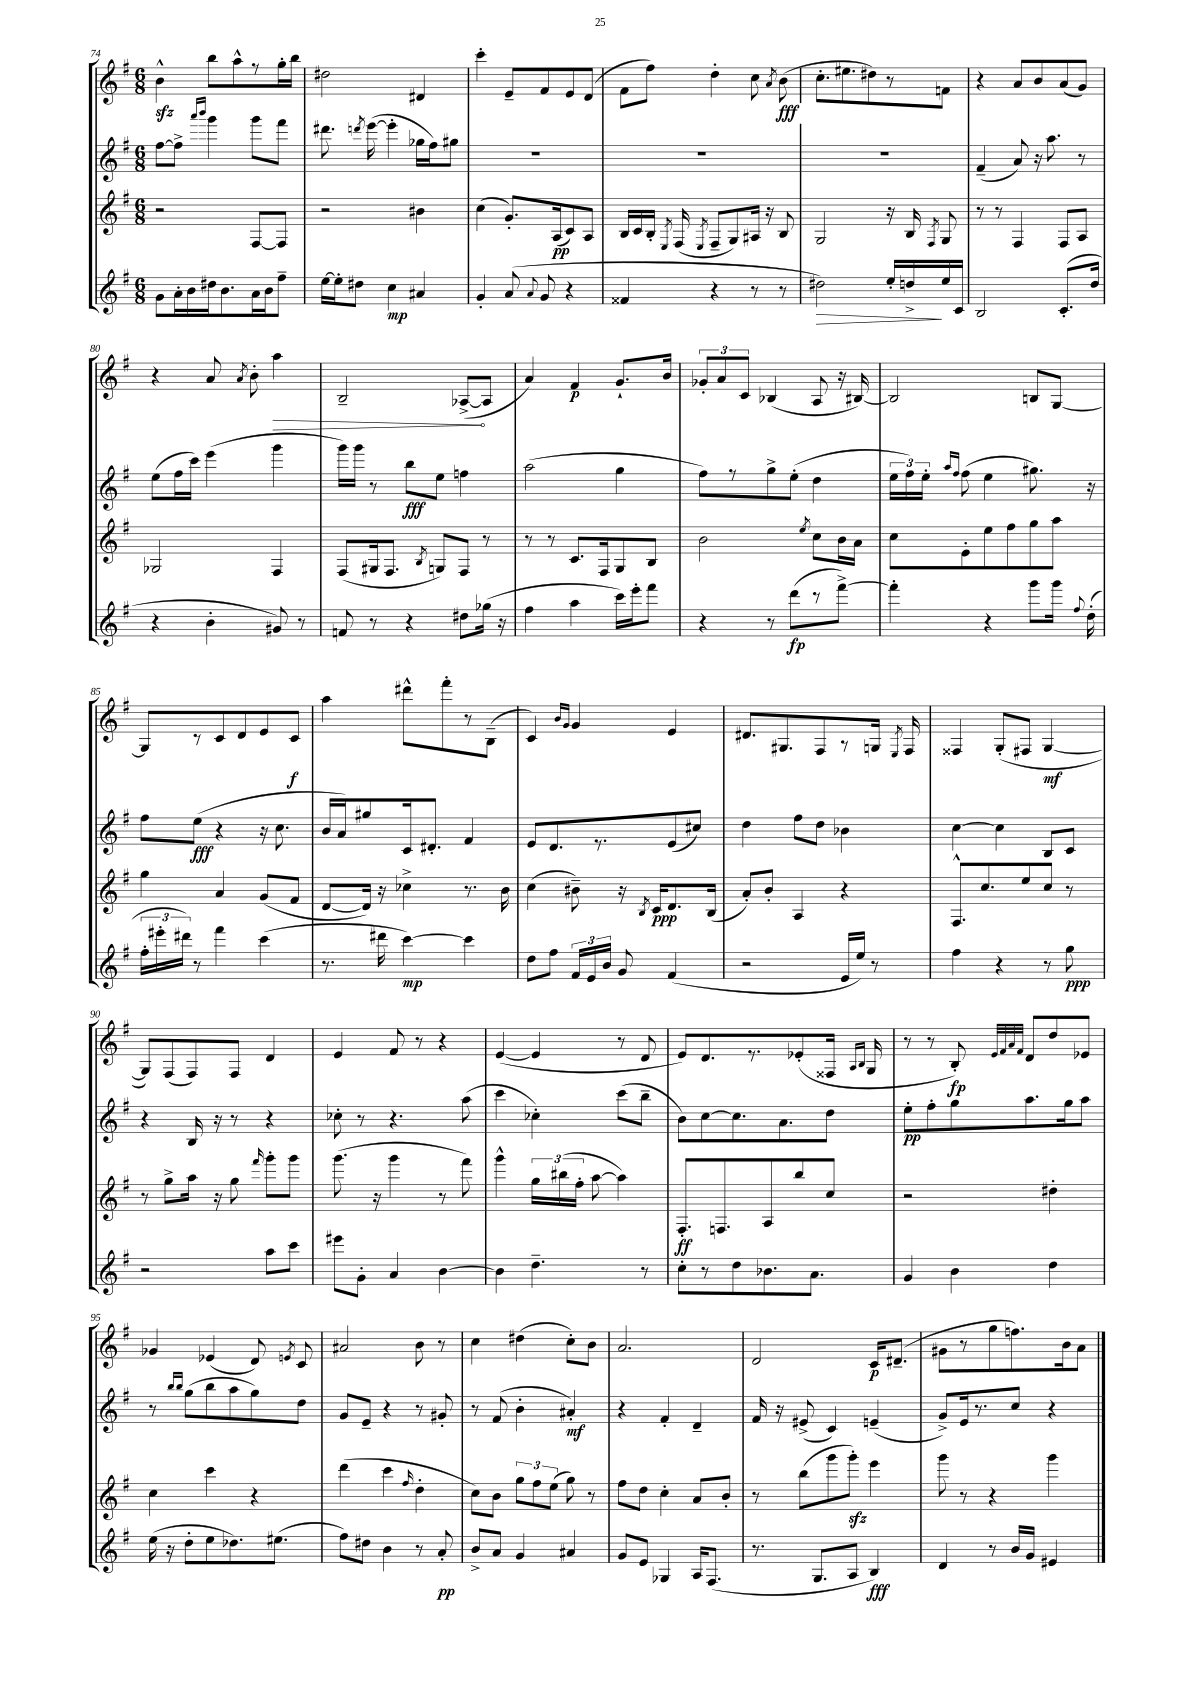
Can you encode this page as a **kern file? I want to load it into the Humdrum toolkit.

**kern	**kern	**kern	**kern
*staff4	*staff3	*staff2	*staff1
*clefG2	*clefG2	*clefG2	*clefG2
*k[f#]	*k[f#]	*k[f#]	*k[f#]
*M6/8	*M6/8	*M6/8	*M6/8
8g	2r	[8ff#	4b^^
16a'	.	8ff#^]	.
16b	.	.	.
.	.	16qqaaa	.
.	.	16qqbbb	.
16dd#	.	4ggg	8bb
8.b	.	.	.
.	.	.	8aa^^
16a	[8F#	8ggg	8r
16b	.	.	.
8ff#~	8F#]	8fff#	16gg'
.	.	.	16bb
=	=	=	=
[16ee	2r	8.ddd#	2dd#
16ee']	.	.	.
8dd#	.	.	.
.	.	8qddd	.
.	.	([16eee	.
4cc	.	4eee']	.
4a#	4b#	16gg-	4d#
.	.	16ff#)	.
.	.	8gg#	.
=	=	=	=
4g'	(4cc	2.r	4ccc'
(8a	8.g')	.	8e~
8qqa	.	.	.
8g	.	.	8f#
.	(16A	.	.
4r	8c)	.	8e
.	8A	.	(8d
=	=	=	=
4f##	16B	2.r	8f#
.	16c	.	.
.	16B'	.	8ff#)
.	8qE	.	.
.	(16F#	.	.
.	8qE	.	.
4r	8F#~	.	4dd'
.	8G)	.	.
8r	16A#	.	8cc
.	16r	.	.
.	.	.	8qa
8r	8B	.	(8b
=	=	=	=
2dd#)	2G	2.r	8.cc'
.	.	.	8.ee#
.	.	.	8dd#)
16ee'	16r	.	8r
16dd^	16B	.	.
.	8qF#	.	.
16ee	8G	.	8f
16c	.	.	.
=	=	=	=
2B	8r	(4f#~	4r
.	8r	.	.
.	4F#	8a)	8a
.	.	16r	8b
.	.	8.aa	.
(8.c'	8F#	.	(8a
.	8A	8r	8g)
16dd	.	.	.
=	=	=	=
4r	2G-	(8ee	4r
.	.	16ff#	.
.	.	16ccc)	.
4b'	.	(4eee	8a
.	.	.	8qa
.	.	.	8b'
8g#)	4F#	4ggg	4aa
8r	.	.	.
=	=	=	=
8f	(8F#	16ggg)	2B~
.	.	16ggg	.
8r	16G#	8r	.
.	8.F#	.	.
4r	.	8bb	.
.	8qB	.	.
.	8G)	8ee	.
8dd#	8F#	4ff	([8A-^
(16gg-	8r	.	8A-]
16r	.	.	.
=	=	=	=
4ff#	8r	(2aa	4a)
.	8r	.	.
4aa	8.c	.	4f#
.	16F#	.	.
16ccc)	8G	4gg	8.g`
16eee'	.	.	.
8fff#	8B	.	.
.	.	.	16b
=	=	=	=
4r	2b	8ff#)	12g-'
.	.	.	12a
.	.	8r	.
.	.	.	12c
8r	.	8gg^	(4B-
(8ddd	.	(8ee'	.
.	8qee	.	.
8r	8cc	4dd	8A
[8fff#^)	16b	.	16r
.	16a	.	[16B#)
=	=	=	=
4fff#']	8cc	24ee	2B#]
.	.	24ff#)	.
.	.	24ee'	.
.	.	16qqaa	.
.	.	16qqff#	.
.	8e'	(8ff#	.
4r	8ee	4ee	.
.	8ff#	.	.
8ggg	8gg	8.gg#)	8B
16ggg	8aa	.	[8G
8qqff#	.	.	.
(16dd'	.	16r	.
=	=	=	=
24ff#'	4gg	8ff#	8G]
24eee#'	.	.	.
24ddd#)	.	.	.
8r	.	(8ee	8r
4fff#	4a	4r	8c
.	.	.	8d
(4ccc	(8g	16r	8e
.	.	8.cc	.
.	8f#	.	8c
=	=	=	=
8.r	[8d	16b	4aa
.	.	16a)	.
.	16d])	8gg#	.
16ddd#	16r	.	.
[4ccc)	4cc-^	16c	8ddd#^^
.	.	8.d#'	.
.	.	.	8fff#'
4ccc]	8.r	4f#	8r
.	.	.	(8B~
.	16b	.	.
=	=	=	=
8dd	(4cc	8e	4c)
8ff#	.	8.d	.
.	.	.	16qqb
.	.	.	16qqg
24f#	8b#~)	.	4g
24e	.	.	.
.	.	8.r	.
24b	.	.	.
8g	16r	.	.
.	8qB	.	.
.	16c	.	.
(4f#	8.d	(8e	4e
.	.	8cc#)	.
.	(16B	.	.
=	=	=	=
2r	8a')	4dd	8.d#
.	8b'	.	.
.	.	.	8.G#
.	4A	8ff#	.
.	.	8dd	8F#
16e	4r	4b-	8r
16ee)	.	.	.
8r	.	.	16G
.	.	.	8qE
.	.	.	16F#
=	=	=	=
4ff#	8.F#^^	[4cc	4F##
.	8.cc	.	.
4r	.	4cc]	(8G'
.	8ee	.	8F#
8r	8cc	8B	[4G
8gg	8r	8c	.
=	=	=	=
2r	8r	4r	8G])
.	8gg^	.	(8F#
.	16aa	16B	8F#)
.	16r	16r	.
.	8gg	8r	8F#
.	16qqfff#	.	.
8aa	8ggg'	4r	4d
8ccc	8ggg	.	.
=	=	=	=
8eee#	(8.ggg	8cc-'	4e
8g'	.	8r	.
.	16r	.	.
4a	4ggg	4.r	8f#
.	.	.	8r
[4b	8r	.	4r
.	8fff#)	(8aa	.
=	=	=	=
4b]	4ggg^^	4ccc	([4e
4.dd~	24gg	4cc-')	4e]
.	(24bb#	.	.
.	24ff#'	.	.
.	[8aa	.	.
.	4aa])	(8ccc	8r
8r	.	8bb~	8d
=	=	=	=
8cc'	8.F#'	8b)	8e)
8r	.	[8cc	8.d
.	8.F	.	.
8dd	.	8.cc]	.
.	.	.	8.r
8.b-	8A	.	.
.	.	8.a	.
.	8bb	.	(8e-'
8.a	.	.	.
.	8cc	8dd	16F##
.	.	.	16qqA
.	.	.	16qqB
.	.	.	16G
=	=	=	=
4g	2r	8ee'	8r
.	.	8ff#'	8r
4b	.	8gg	8B')
.	.	.	32qqe
.	.	.	32qqf#
.	.	.	32qqa
.	.	.	32qqf#
.	.	8.aa	8d
4dd	4dd#'	.	8dd
.	.	16gg	.
.	.	8aa	8e-
=	=	=	=
(16ee	4cc	8r	4g-
16r	.	.	.
.	.	16qqbb	.
.	.	16qqbb	.
8dd'	.	(8gg	.
8ee	4ccc	8bb	(4e-
8.dd-)	.	8aa	.
.	4r	8gg)	8d)
(8.ee#	.	.	.
.	.	.	8qe
.	.	8dd	8c
=	=	=	=
8ff#)	(4ddd	8g	2a#
8dd#	.	8e~	.
4b	4ccc	4r	.
.	16qqff#	.	.
8r	4dd'	8r	8b
8a'	.	8g#'	8r
=	=	=	=
8b^	8cc)	8r	4cc
8a	8b	(8f#	.
4g	12gg	4b'	(4dd#
.	12ff#	.	.
.	(12ee	.	.
4a#	8gg)	4a#')	8cc')
.	8r	.	8b
=	=	=	=
8g	8ff#	4r	2.a
8e	8dd	.	.
4G-	4cc'	4f#'	.
16A	8a	4d~	.
(8.F#	.	.	.
.	8b'	.	.
=	=	=	=
8.r	8r	16f#	2d
.	.	16r	.
.	(8bb	(8e#^	.
8.G	.	.	.
.	8ggg	4c)	.
8A	8ggg')	.	.
4B)	4eee	(4e~	16c
.	.	.	(8.d#~
=	=	=	=
4d	8ggg	8g^)	8g#
.	8r	16e	8r
.	.	8.r	.
8r	4r	.	8gg
16b	.	8cc	8.ff)
16g	.	.	.
4e#	4ggg	4r	.
.	.	.	16b
.	.	.	8a
==	==	==	==
*-	*-	*-	*-
